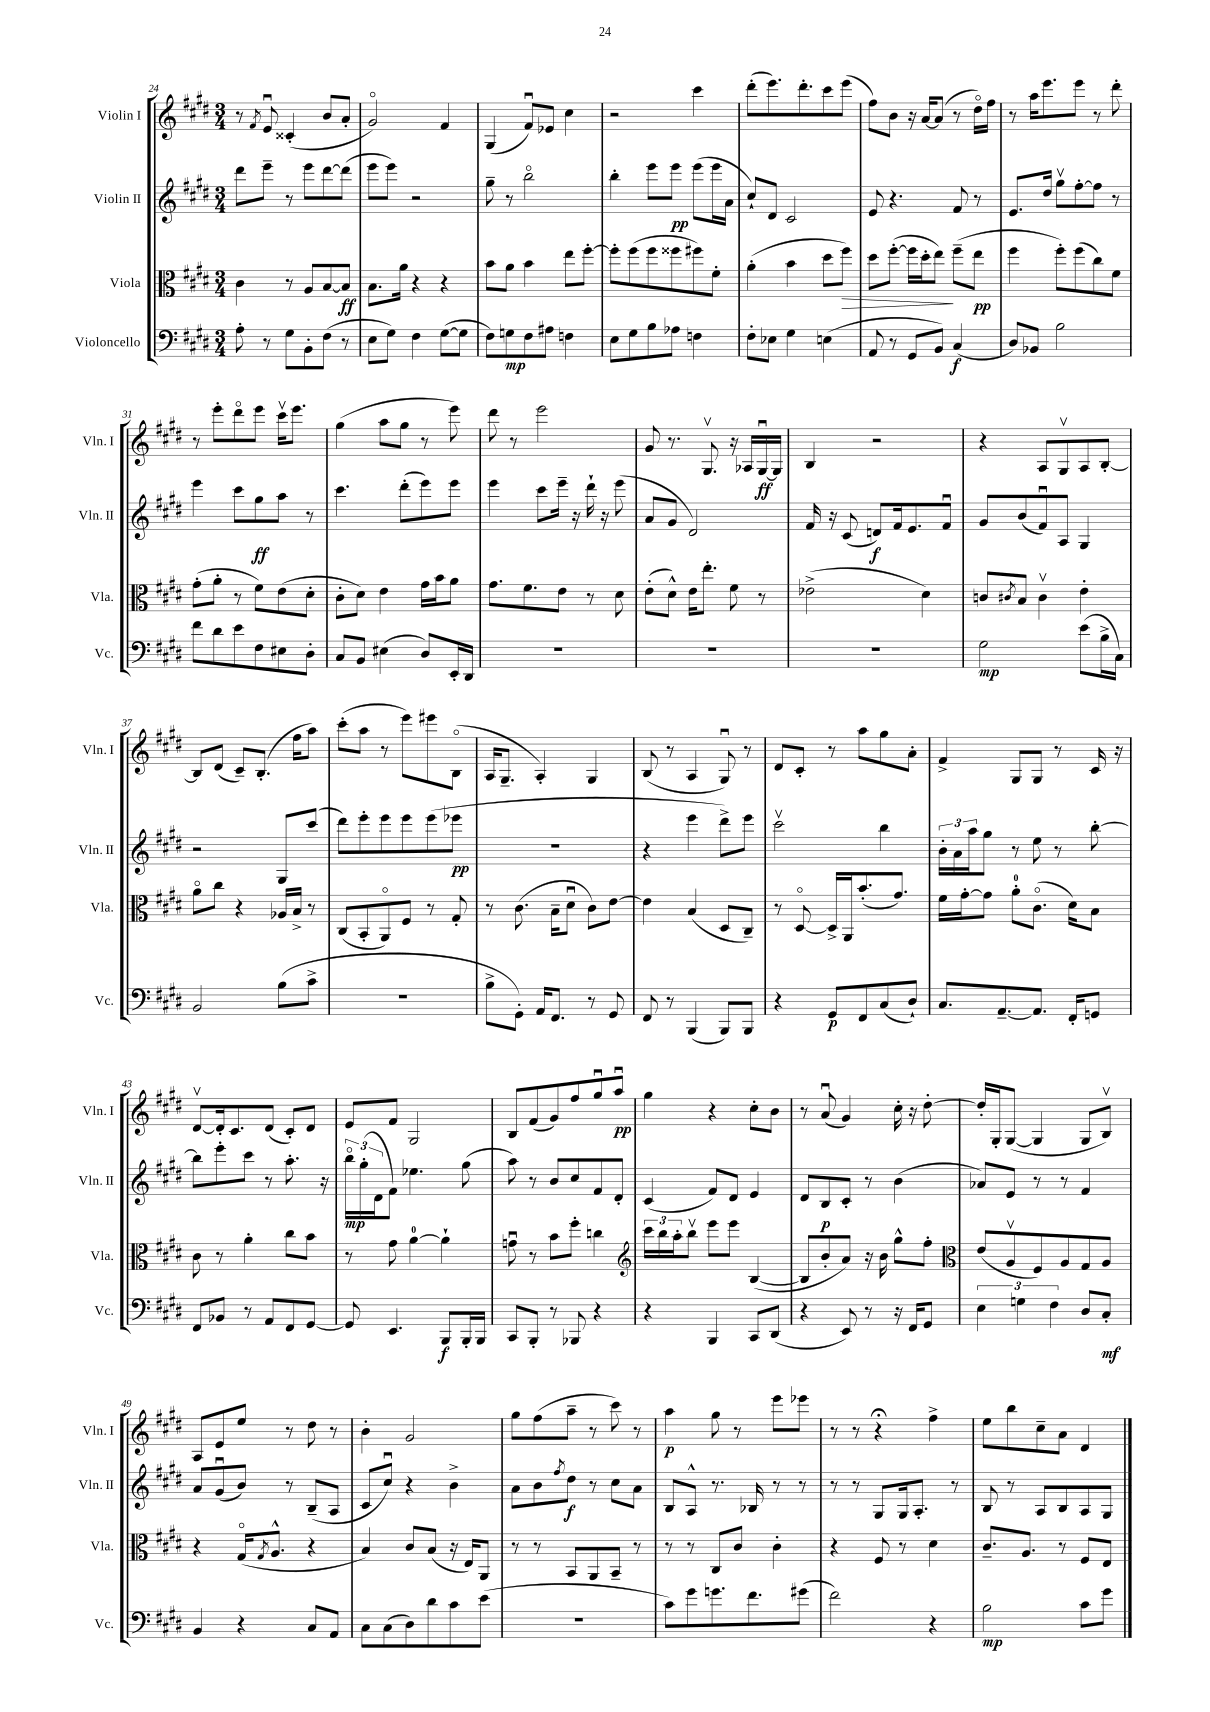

**kern	**dynam	**kern	**dynam	**kern	**dynam	**kern	**dynam
*part4	*part4	*part3	*part3	*part2	*part2	*part1	*part1
*staff4	*staff4	*staff3	*staff3	*staff2	*staff2	*staff1	*staff1
*I"Violoncello	*	*I"Viola	*	*I"Violin II	*	*I"Violin I	*
*I'Vc.	*	*I'Vla.	*	*I'Vln. II	*	*I'Vln. I	*
*clefF4	*	*clefC3	*	*clefG2	*	*clefG2	*
*k[f#c#g#d#]	*	*k[f#c#g#d#]	*	*k[f#c#g#d#]	*	*k[f#c#g#d#]	*
*M3/4	*	*M3/4	*	*M3/4	*	*M3/4	*
=24	=24	=24	=24	=24	=24	=24	=24
8A'\	.	4c#\	.	8ddd#\L	.	8r	.
.	.	.	.	.	.	8qf#/	.
8r	.	.	.	8eee~\J	.	8eu/	.
8G#\L	.	8r	.	8r	.	(4c##X'/	.
8BB'\	.	8A/L	.	8eee\L	.	.	.
(8F#\J	.	[8B/	.	[8ddd#\	.	8b/L	.
8r	.	8B/J]	ff	(8ddd#\J]	.	8a'/J	.
=25	=25	=25	=25	=25	=25	=25	=25
8E\L	.	8.B\L	.	8eee\L	.	2g#/)	.
8G#\J)	.	.	.	8eee\J)	.	.	.
.	.	16a\Jk	.	.	.	.	.
4F#\	.	4r	.	2r	.	.	.
([8G#\L	.	4r	.	.	.	4f#/	.
8G#\J]	.	.	.	.	.	.	.
=26	=26	=26	=26	=26	=26	=26	=26
8F#\L)	.	8b\L	.	8gg#~\	.	(4G#/	.
8Gn\	mp	8a\J	.	8r	.	.	.
8F#\	.	4b\	.	2bb\	.	8f#u/L)	.
8A#X\J	.	.	.	.	.	8e-X/J	.
4Fn\	.	8ee\L	.	.	.	4cc#\	.
.	.	[8ff#'\J	.	.	.	.	.
=27	=27	=27	=27	=27	=27	=27	=27
8E\L	.	8ff#'\L]	.	4bb'\	.	2r	.
8G#\	.	(8ff#\	.	.	.	.	.
8B\	.	8ff#\	.	8eee\L	.	.	.
8A-X\J	.	8ff##X\	.	8eee\J	pp	.	.
4Fn\	.	8ff#X\)	.	(8eee\L	.	4ccc#\	.
.	.	8f#'\J	.	16eee\L	.	.	.
.	.	.	.	16a\JJ	.	.	.
=28	=28	=28	=28	=28	=28	=28	=28
8F#'\L	.	(4a'\	.	8cc#`/L)	.	(8ddd#'\L	.
8E-X\J	.	.	.	8d#/J	.	8.eee\)	.
4G#\	.	4b\	.	2c#/	.	.	.
.	.	.	.	.	.	8.ddd#'\	.
(4En\	.	8dd#\L	.	.	.	8ccc#\	.
!	!	!	!LO:HP:b	!	!	!	!
.	.	8ff#\J)	>	.	.	(8eee\J	.
=29	=29	=29	=29	=29	=29	=29	=29
8AA/	.	8dd#\L	.	8e/	.	8ff#\L)	.
8r	.	([8ff#'\J	.	4.r	.	8b\J	.
8GG#/L	.	16ff#\LL]	.	.	.	16r	.
.	.	16dd#'\J	.	.	.	[16a/KL	.
8BB/J)	.	8ee\J)	.	.	.	(8a/J]	.
(4C#/	f	(8ff#~\L	]	8f#/	.	8r	.
.	.	8ee\J	pp	8r	.	16dd#\LL)	.
.	.	.	.	.	.	16ff#\JJ	.
=30	=30	=30	=30	=30	=30	=30	=30
8D#/L)	.	4ff#\	.	8.e/L	.	8r	.
8BB-X/J	.	.	.	.	.	16aa\KL	.
.	.	.	.	16dd#/Jk	.	8.eee\	.
2B\	.	8ff#'\L)	.	8gg#v\L	.	.	.
.	.	(8ff#\	.	[8ff#'\	.	8eee\J	.
.	.	8cc#\)	.	8ff#\J]	.	8r	.
.	.	8f#\J	.	8r	.	8ddd#'\	.
!!LO:LB:g=z
=31	=31	=31	=31	=31	=31	=31	=31
8f#\L	.	(8g#'\L	.	4eee\	.	8r	.
8d#\	.	8a'\J	.	.	.	8eee'\L	.
8e\	.	8r	.	8ccc#\L	.	8ddd#\	.
8F#\	.	8f#\L)	.	8gg#\	ff	8eee\J	.
8E#X\	.	(8e\	.	8aa\J	.	16ccc#v\KL	.
.	.	.	.	.	.	8.eee\J	.
8D#'\J	.	8d#'\J	.	8r	.	.	.
=32	=32	=32	=32	=32	=32	=32	=32
8C#/L	.	8c#'\L	.	4.ccc#\	.	(4gg#\	.
8BB/J	.	8d#\J)	.	.	.	.	.
(4E#X\	.	4e\	.	.	.	8aa\L	.
.	.	.	.	(8ddd#'\L	.	8gg#\J	.
8D#/L)	.	16g#\LL	.	8eee\)	.	8r	.
.	.	16b\J	.	.	.	.	.
16EE'/L	.	8a\J	.	8eee\J	.	8eee\)	.
16DD#/JJ	.	.	.	.	.	.	.
=33	=33	=33	=33	=33	=33	=33	=33
2.r	.	8.g#\L	.	4eee\	.	8ddd#\	.
.	.	.	.	.	.	8r	.
.	.	8.f#\	.	.	.	.	.
.	.	.	.	8ccc#\L	.	2eee\	.
.	.	8e\J	.	16eee~\Jk	.	.	.
.	.	.	.	16r	.	.	.
.	.	8r	.	16ddd#`\	.	.	.
.	.	.	.	16r	.	.	.
.	.	8d#\	.	(8eee\	.	.	.
=34	=34	=34	=34	=34	=34	=34	=34
2.r	.	(8e'\L	.	8a/L	.	8g#/	.
.	.	8d#^^\J)	.	8g#/J	.	8.r	.
.	.	16e\KL	.	2d#/)	.	.	.
.	.	8.ee'\J	.	.	.	8.G#v/	.
.	.	8f#\	.	.	.	16r	.
.	.	.	.	.	.	16A-X/LL	.
.	.	8r	.	.	.	[16G#u/	ff
.	.	.	.	.	.	16G#/JJ]	.
=35	=35	=35	=35	=35	=35	=35	=35
2.r	.	(2e-X^\	.	16f#/	.	4B/	.
.	.	.	.	16r	.	.	.
.	.	.	.	(8c#/	.	.	.
.	.	.	.	8dn/L)	f	2r	.
.	.	.	.	16f#/k	.	.	.
.	.	.	.	8.e/	.	.	.
.	.	4d#\)	.	.	.	.	.
.	.	.	.	8f#u/J	.	.	.
=36	=36	=36	=36	=36	=36	=36	=36
2G#\	mp	8cn/L	.	8g#/L	.	4r	.
.	.	8qc#X/	.	.	.	.	.
.	.	8B/J	.	(8b/	.	.	.
.	.	4c#v\	.	8f#u/)	.	8A/L	.
.	.	.	.	8A/J	.	8G#v/	.
(8e\L	.	4e'\	.	4G#/	.	8A/	.
16B^\L	.	.	.	.	.	[8B'/J	.
16C#\JJ)	.	.	.	.	.	.	.
!!LO:LB:g=z
=37	=37	=37	=37	=37	=37	=37	=37
2BB/	.	8a\L	.	2r	.	8B/L]	.
.	.	8cc#\J	.	.	.	(8d#/J	.
.	.	4r	.	.	.	8c#~/L)	.
.	.	.	.	.	.	(8.B'/J	.
(8B\L	.	16A-X/LL	.	8G#/L	.	.	.
.	.	16B^/JJ	.	.	.	16ff#\KL	.
8c#^\J	.	8r	.	(8ccc#/J	.	8aa\J)	.
=38	=38	=38	=38	=38	=38	=38	=38
2.r	.	(8C#/L	.	8ddd#\L)	.	(8ccc#'\L	.
.	.	8BB'/	.	8eee'\	.	8aa\J	.
.	.	8AA/)	.	8eee\	.	8r	.
.	.	8F#/J	.	8eee\	.	8eee\L)	.
.	.	8r	.	(8eee\	.	8eee#X\	.
.	.	8G#'/	.	8eee-X\J	pp	(8B\J	.
=39	=39	=39	=39	=39	=39	=39	=39
8B^\L	.	8r	.	2.r	.	16A/KL	.
.	.	.	.	.	.	8.G#~/J	.
8GG#'\J)	.	(8.c#\	.	.	.	.	.
16AA/KL	.	.	.	.	.	4A'/)	.
8.FF#/J	.	16B~\KL	.	.	.	.	.
.	.	8d#u\J	.	.	.	.	.
8r	.	8c#\L)	.	.	.	4G#/	.
8GG#/	.	[8e\J	.	.	.	.	.
=40	=40	=40	=40	=40	=40	=40	=40
8FF#/	.	4e\]	.	4r	.	(8B/	.
8r	.	.	.	.	.	8r	.
(4BBB/	.	(4B/	.	4eee\	.	4A/	.
8BBB/L)	.	8D#/L	.	8ddd#^\L)	.	8G#u/)	.
8BBB/J	.	8C#~/J)	.	8eee\J	.	8r	.
=41	=41	=41	=41	=41	=41	=41	=41
4r	.	8r	.	2ccc#v\	.	8d#/L	.
.	.	[8D#/	.	.	.	8c#'/J	.
8GG#/L	p	16D#^/LL]	.	.	.	8r	.
.	.	16AA/J	.	.	.	.	.
8FF#/	.	(8.b'/	.	.	.	8aa\L	.
(8C#/	.	.	.	4bb\	.	8gg#\	.
.	.	8.g#/J)	.	.	.	.	.
8D#`/J)	.	.	.	.	.	8a'\J	.
=42	=42	=42	=42	=42	=42	=42	=42
8.C#/L	.	16f#\LL	.	24b'\LL	.	4f#^/	.
.	.	.	.	24a\	.	.	.
.	.	[16g#'\J	.	.	.	.	.
.	.	.	.	24aa\J	.	.	.
.	.	8g#\J]	.	8gg#\J	.	.	.
[8.AA~/	.	.	.	.	.	.	.
.	.	8a'\L	.	8r	.	8G#/L	.
8.AA/J]	.	(8.c#\J	.	8ee\	.	8G#/J	.
.	.	.	.	8r	.	8r	.
16FF#'/KL	.	16d#\KL)	.	.	.	.	.
8GGn/J	.	8B\J	.	[8bb'\	.	16c#/	.
.	.	.	.	.	.	16r	.
!!LO:LB:g=z
=43	=43	=43	=43	=43	=43	=43	=43
8FF#/L	.	8c#\	.	8bb\L]	.	[8d#v/L	.
8BB-X/J	.	8r	.	8eee'\	.	16d#'/k]	.
.	.	.	.	.	.	8.c#/	.
8r	.	4a'\	.	8ccc#\J	.	.	.
8AA/L	.	.	.	8r	.	(8d#/J	.
8FF#/	.	8cc#\L	.	8.aa'\	.	8c#'/L)	.
[8GG#/J	.	8b\J	.	.	.	8d#/J	.
.	.	.	.	16r	.	.	.
=44	=44	=44	=44	=44	=44	=44	=44
8GG#/]	.	8r	.	24bb\LL	mp	8e/L	.
.	.	.	.	(24gg#'\	.	.	.
.	.	.	.	24d#\J	.	.	.
4.EE/	.	8g#\	.	8f#\J)	.	8f#/J	.
.	.	[4a\	.	4.ee-X\	.	2G#/	.
8BBB/L	f	4a`\]	.	.	.	.	.
16BBB'/L	.	.	.	(8gg#\	.	.	.
16BBB/JJ	.	.	.	.	.	.	.
=45	=45	=45	=45	=45	=45	=45	=45
8CC#/L	.	8gnu\	.	8aa\)	.	8B/L	.
8BBB'/J	.	8r	.	8r	.	(8f#/	.
8r	.	8b\L	.	8b/L	.	8g#/)	.
8BBB-X/	.	8ff#'\J	.	8cc#/	.	8ff#/	.
4r	.	4ccn\	.	8f#/	.	8gg#u/	.
.	.	.	.	8d#'/J	.	8aau/J	pp
=46	=46	=46	=46	=46	=46	=46	=46
*	*	*clefG2	*	*	*	*	*
4r	.	24ccc#\LL	.	(4c#/	.	4gg#\	.
.	.	24bb\	.	.	.	.	.
.	.	24aa'\J	.	.	.	.	.
.	.	8bbv\J	.	.	.	.	.
4BBB/	.	8eee\L	.	8f#/L)	.	4r	.
.	.	8eee\J	.	8d#/J	.	.	.
8CC#/L	.	([4B/	.	4e/	.	8cc#'\L	.
(8DD#/J	.	.	.	.	.	8b\J	.
=47	=47	=47	=47	=47	=47	=47	=47
4r	.	8B/L]	.	8d#/L	.	8r	.
.	.	8b'/	.	8B/	p	(8au/	.
8EE/)	.	8a/J)	.	8c#'/J	.	4g#/)	.
8r	.	16r	.	8r	.	.	.
.	.	16b\	.	.	.	.	.
16r	.	8gg#^^\L	.	(4b\	.	16cc#'\	.
16FF#/KL	.	.	.	.	.	16r	.
8GG#/J	.	8ff#'\J	.	.	.	[8dd#'\	.
=48	=48	=48	=48	=48	=48	=48	=48
*	*	*clefC3	*	*	*	*	*
6E\	.	(8e/L	.	8a-X/L)	.	16dd#'/LL]	.
.	.	.	.	.	.	16G#'/J	.
.	.	8Av/	.	8e/J	.	([8G#/J	.
6Gn\	.	.	.	.	.	.	.
.	.	8F#/)	.	8r	.	4G#/]	.
6F#\	.	.	.	.	.	.	.
.	.	8A/	.	8r	.	.	.
8D#/L	.	8G#/	.	4f#/	.	8G#/L	.
8C#'/J	mf	8A/J	.	.	.	8Bv/J)	.
!!LO:LB:g=z
=49	=49	=49	=49	=49	=49	=49	=49
4BB/	.	4r	.	8a/L	.	8A/L	.
.	.	.	.	(8g#u/	.	8e/	.
4r	.	(16G#/KL	.	8b/J)	.	8ee/J	.
.	.	8qG#/	.	.	.	.	.
.	.	8.A^^/J	.	.	.	.	.
.	.	.	.	8r	.	8r	.
8C#/L	.	4r	.	(8B~/L	.	8dd#\	.
8AA/J	.	.	.	8A/J	.	8r	.
=50	=50	=50	=50	=50	=50	=50	=50
8C#\L	.	4B/)	.	8c#/L	.	4b'\	.
(8C#\	.	.	.	8cc#u/J)	.	.	.
8D#\)	.	8c#/L	.	4r	.	2g#/	.
8d#\	.	(8B/J	.	.	.	.	.
8c#\	.	16r	.	4b^\	.	.	.
.	.	16E/KL)	.	.	.	.	.
(8e\J	.	8AA/J	.	.	.	.	.
=51	=51	=51	=51	=51	=51	=51	=51
2.r	.	8r	.	8a\L	.	8gg#\L	.
.	.	8r	.	8b\	.	(8ff#\	.
.	.	.	.	8qff#/	.	.	.
.	.	8BB/L	.	8dd#\J	f	8aa~\J	.
.	.	8AA/	.	8r	.	8r	.
.	.	8BB~/J	.	8cc#\L	.	8ccc#\)	.
.	.	8r	.	8a\J	.	8r	.
=52	=52	=52	=52	=52	=52	=52	=52
8c#\L)	.	8r	.	8B/L	.	4aa\	p
8g#\	.	8r	.	8A^^/J	.	.	.
8.gn\	.	8C#/L	.	8.r	.	8gg#\	.
.	.	8c#/J	.	.	.	8r	.
8.f#\	.	.	.	16B-X/	.	.	.
.	.	4c#'\	.	8r	.	8eee\L	.
(8g#X\J	.	.	.	8r	.	8eee-X\J	.
=53	=53	=53	=53	=53	=53	=53	=53
2f#\)	.	4r	.	8r	.	8r	.
.	.	.	.	8r	.	8r	.
.	.	8F#/	.	8G#/L	.	4r;<	.
.	.	8r	.	16G#/k	.	.	.
.	.	.	.	8.A'/J	.	.	.
4r	.	4d#\	.	.	.	4ff#^\	.
.	.	.	.	8r	.	.	.
=54	=54	=54	=54	=54	=54	=54	=54
2B\	mp	8.c#~/L	.	8B/	.	8ee\L	.
.	.	.	.	8r	.	8bb\	.
.	.	8.A/J	.	.	.	.	.
.	.	.	.	8A/L	.	8cc#~\	.
.	.	8r	.	8B/	.	8a\J	.
8c#\L	.	8F#/L	.	8A/	.	4d#/	.
8g#\J	.	8E/J	.	8G#/J	.	.	.
==	==	==	==	==	==	==	==
*-	*-	*-	*-	*-	*-	*-	*-
